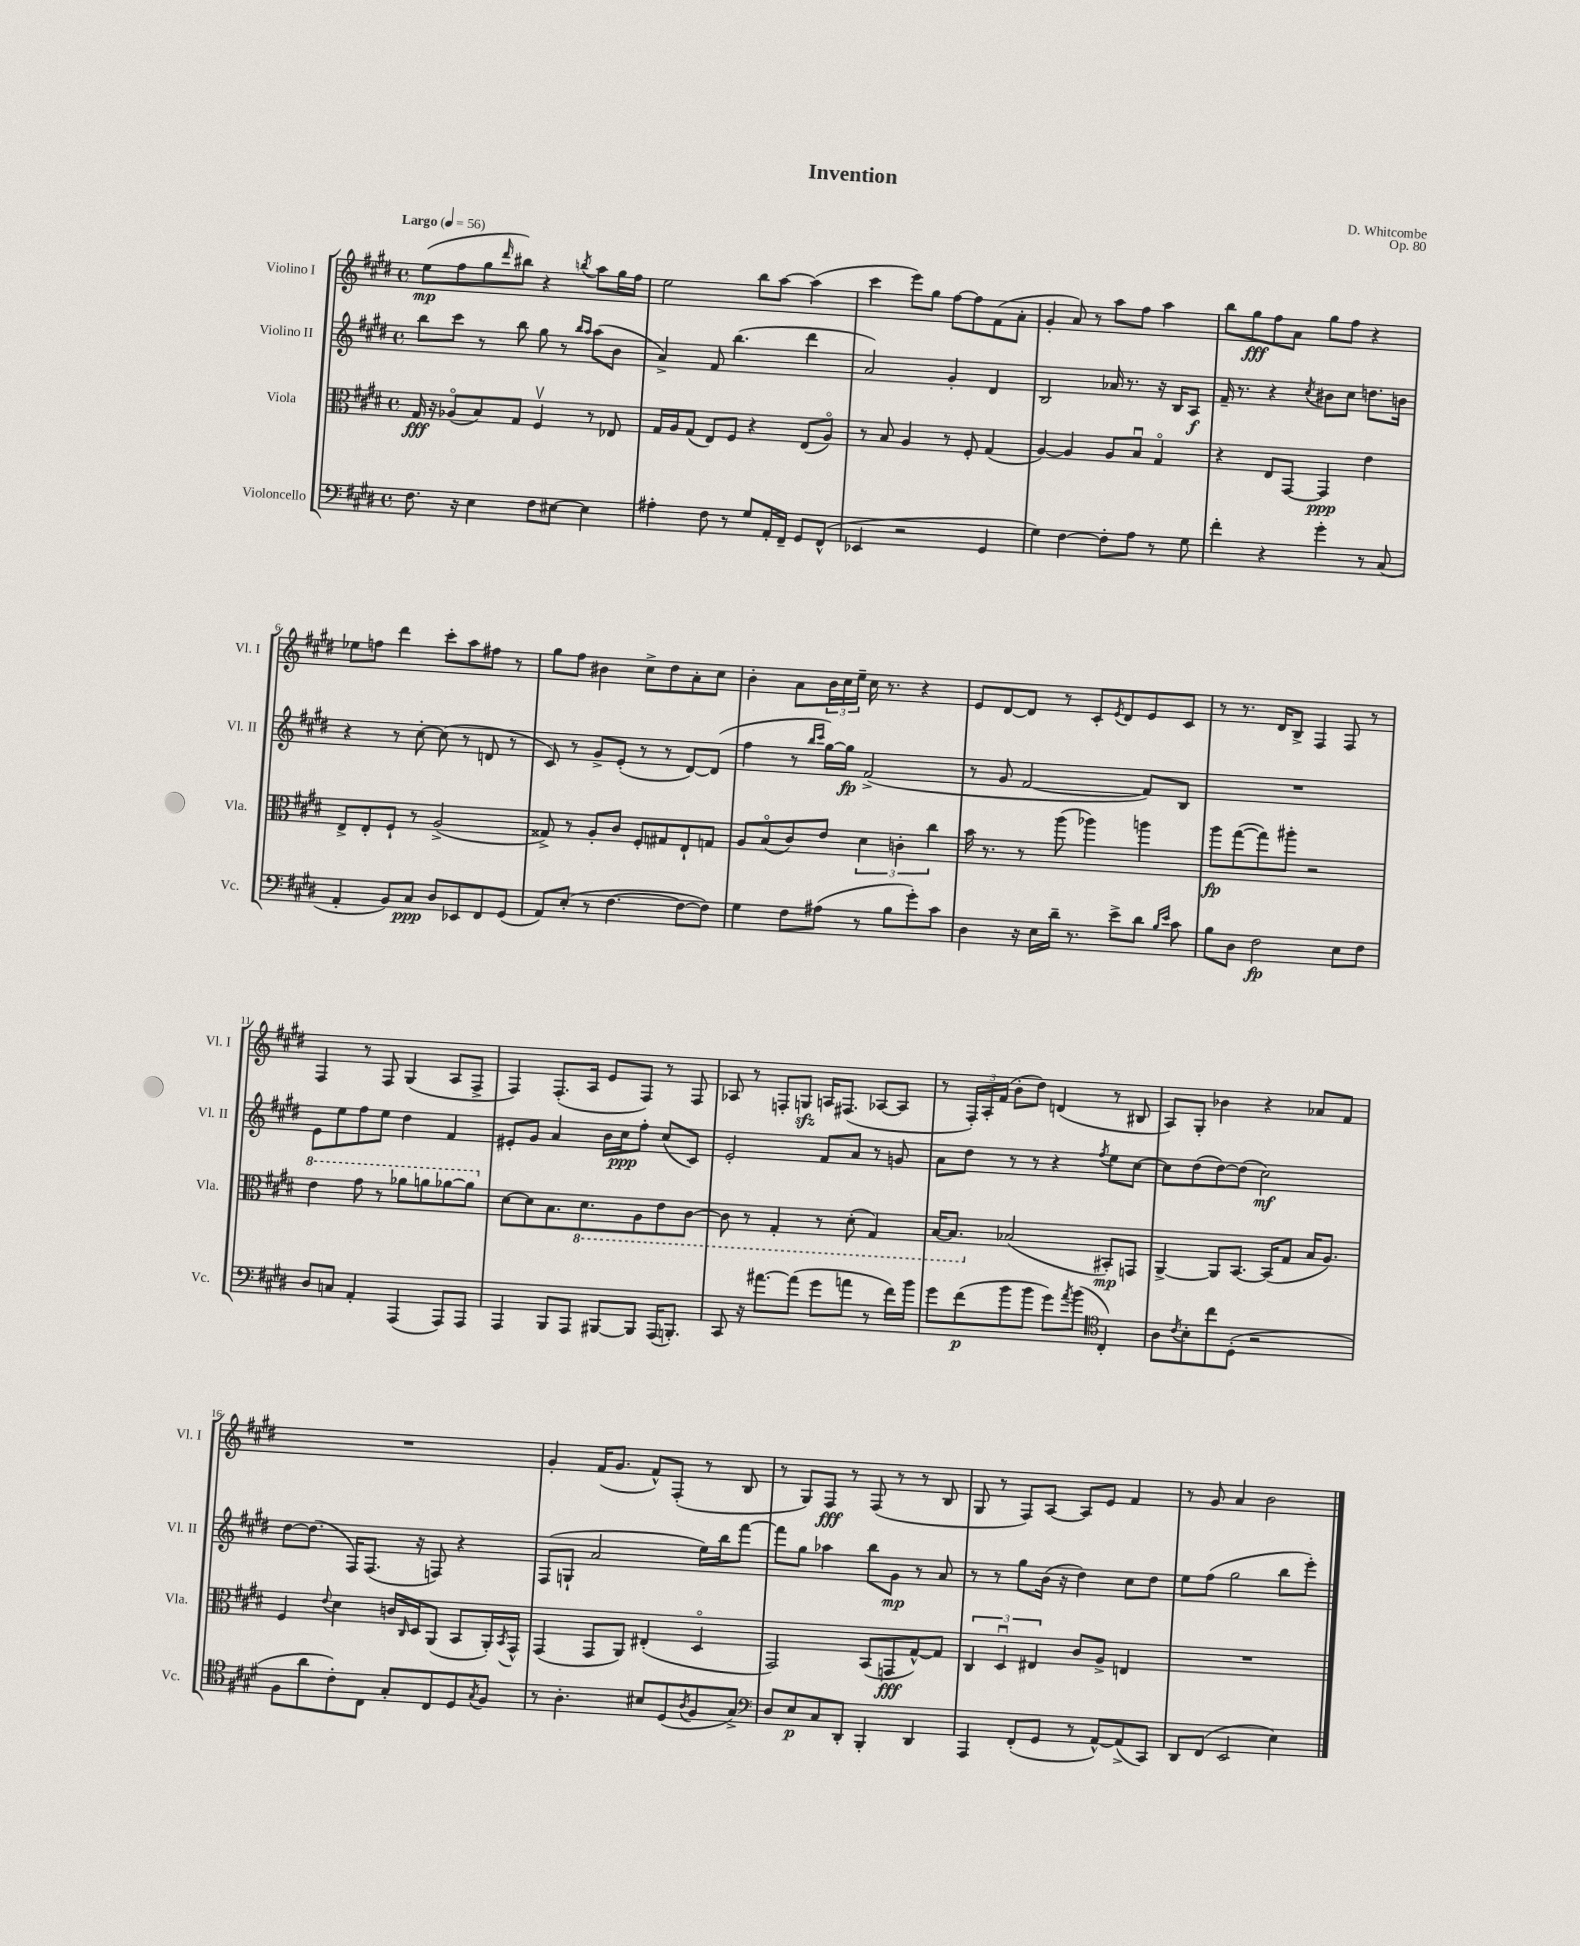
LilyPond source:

\header { title = "Invention" composer = "D. Whitcombe" opus = "Op. 80" }
<<
\new StaffGroup <<
\new Staff = "s0" \with { instrumentName = "Violino I" shortInstrumentName = "Vl. I" } {
    \clef treble \key e \major \defaultTimeSignature \time 4/4 \tempo "Largo" 4 = 56
    e''8\mp( fis''8 gis''8 \grace { dis'''16 } bis''8) r4 \acciaccatura { b''8 } a''8 gis''16 fis''16 |
    e''2 b''8 a''8~ a''4( |
    cis'''4 e'''8) gis''8 fis''8~ fis''8 fis'8( a'8-. |
    gis'4-. a'8) r8 a''8 fis''8 a''4 |
    b''8 gis''8\fff fis''8 a'8 gis''8 fis''8 r4 |
    ees''8 f''8 dis'''4 cis'''8-. a''8 fis''8 r8 |
    gis''8 fis''8 bis'4 cis''8-> dis''8 a'8-. cis''8 |
    b'4-. a'8 \tuplet 3/2 { b'16 cis''16 e''16-- } cis''16 r8. r4 |
    e'8 dis'8~ dis'8 r8 cis'8-. \acciaccatura { e'8 } dis'8 e'8 cis'8 |
    r8 r8. dis'16 b8-> fis4 fis8 r8 |
    fis4 r8 fis8 gis4( a8 fis8-> |
    fis4) fis8.-.( a16 e'8 fis8) r8 fis8 |
    aes8 r8 f8-. g8\sfz a16 fis8.( aes8~ aes8 |
    r8 \tuplet 3/2 { fis16-.) a16-. fis'16( } b'8-. dis''8) d'4( r8 bis8 |
    a8) gis8-. bes'4 r4 aes'8 fis'8 |
    R1 |
    gis'4-. fis'16( gis'8. fis'8-^) fis8-.( r8 b8 |
    r8 gis8) fis8\fff r8 fis8( r8 r8 b8 |
    gis8 r8 fis8) a8~ a8 e'8 fis'4 |
    r8 gis'8 a'4 b'2 \bar "|." |
}
\new Staff = "s1" \with { instrumentName = "Violino II" shortInstrumentName = "Vl. II" } {
    \clef treble \key e \major \defaultTimeSignature \time 4/4
    b''8 cis'''8 r8 b''8 gis''8 r8 \grace { b''16 a''16 } a''8( b'8 |
    a'4->) fis'8 b''4.( dis'''4 |
    a'2) gis'4-. dis'4 |
    b2 aes'16 r8. r16 b16 a8\f |
    fis'16-- r8. r4 \acciaccatura { cis''8 } bis'8 cis''8 d''8. b'16 |
    r4 r8 cis''8~-. cis''8( r8 d'8 r8 |
    cis'8) r8 gis'8-> e'8-.( r8 r8 dis'8~) dis'8( |
    fis''4 r8 \grace { b''16 cis'''16 } gis''16~) gis''16\fp fis'2->( |
    r8 gis'8 fis'2~ fis'8) b8 |
    R1 |
    e'8 e''8 fis''8 e''8 dis''4 fis'4 |
    eis'8-. gis'8 a'4 b'16 cis''16\ppp fis''8-. cis''8( cis'8) |
    e'2-. fis'8 a'8 r8 g'8 |
    a'8 dis''8 r8 r8 r4 \acciaccatura { fis''8 } e''8 cis''8~ |
    cis''8 dis''8( dis''8~) dis''8( cis''2\mf) |
    dis''8~ dis''8.( fis16) fis8.( r16 f8) r4 |
    fis8( g8-! a'2 e''16) b''16 fis'''8~ |
    fis'''8 gis''8 aes''4 b''8 gis'8\mp r8 a'8 |
    r8 r8 gis''8 b'16( r16 dis''4) cis''8 dis''8 |
    e''8 fis''8( gis''2 b''8 e'''8-.) \bar "|." |
}
\new Staff = "s2" \with { instrumentName = "Viola" shortInstrumentName = "Vla." } {
    \clef alto \key e \major \defaultTimeSignature \time 4/4
    gis16\fff r16 aes8\flageolet( b8) gis8 fis4\upbow r8 ees8 |
    gis16 a16 gis8( e8) fis8 r4 e8( a8\flageolet) |
    r8 b8 a4 r8 fis8-. gis4( |
    a4~) a4 a8 b8\downbow gis4\flageolet |
    r4 e8 gis,8~ gis,4\ppp e'4 |
    e8-> e8-. fis8-! r8 a2->( |
    gisis8->) r8 a8-. cis'8 fis8-. gis8 e8-! g8 |
    a8 b8\flageolet( cis'8) e'8 \tuplet 3/2 { dis'4 c'4-. cis''4 } |
    b'16 r8. r8 a''8( aes''4) a''4 |
    a''8\fp gis''8~( gis''8) ais''8-. r2 |
    \ottava #1 e''4 gis''8 r8 aes''8 a''8 aes''8~ aes''8 \ottava #0 |
    dis'8~ dis'8 b8. \ottava #-1 dis8. a,8 e8 cis8~ |
    cis8 r8 gis,4-. r8 dis8-.( gis,4) |
    b,16~ b,8. \ottava #0 bes2( bis,8-.\mp) g,8 |
    a,4~-> a,8 b,8.~ b,16( gis8 b16 a8.) |
    fis4 \appoggiatura { e'8 } dis'4 c'16 \grace { cis16 } dis16 a,8( b,8 a,16-.) \acciaccatura { b,8 } gis,16-^ |
    gis,4( gis,8 a,8) eis4-.( dis4\flageolet |
    gis,2) b,8( g,8\fff gis8~-^) gis8 |
    \tuplet 3/2 { cis4 dis4\downbow eis4 } cis'8 a8-> e4 |
    R1 \bar "|." |
}
\new Staff = "s3" \with { instrumentName = "Violoncello" shortInstrumentName = "Vc." } {
    \clef bass \key e \major \defaultTimeSignature \time 4/4
    fis8. r16 e4 fis8 eis8~ eis4 |
    ais4-. fis8 r8 gis8 a,16-. fis,16-- gis,8 fis,8-^( |
    ees,4 r2 gis,4 |
    gis4) fis4~ fis8-. a8 r8 gis8 |
    fis'4-. r4 gis'4-. r8 cis8( |
    a,4-. b,8) cis8\ppp dis8 ees,8 fis,8 gis,8( |
    a,8) e8-.( r8 fis4.~ fis8~ fis8) |
    gis4 fis8 ais8( r8 b8 gis'8-.) cis'8 |
    dis4 r16 e16 dis'16-- r8. e'8-> dis'8 \grace { b16 e'16 } cis'8 |
    b8 dis8 fis2\fp e8 fis8 |
    dis8 c8 a,4-. a,,4( a,,8) a,,8 |
    a,,4 b,,8 a,,8 bis,,8~ bis,,8 a,,16( b,,8.-.) |
    cis,8 r16 ais'8.~ ais'8( gis'8 a'8 r8 fis'16) b'16 |
    gis'8 fis'8\p( b'8 b'8 gis'8) \acciaccatura { a'8 } b'8( \clef tenor cis4-.) |
    a8 \acciaccatura { cis'8 } b8-. cis''8 dis8-.( r2 |
    fis8 a'8 cis'8-.) cis8 gis8-. cis8 dis8 \acciaccatura { gis8 } fis8 |
    r8 a4.-. bis8 dis8( \acciaccatura { a8 } fis8 gis8->) |
    \clef bass dis8 e8\p cis8 dis,8-. b,,4-. dis,4 |
    a,,4 fis,8-.( gis,8 r8 a,8~-^) a,8->( cis,8) |
    dis,8 fis,8( e,2 e4) \bar "|." |
}
>>
>>
